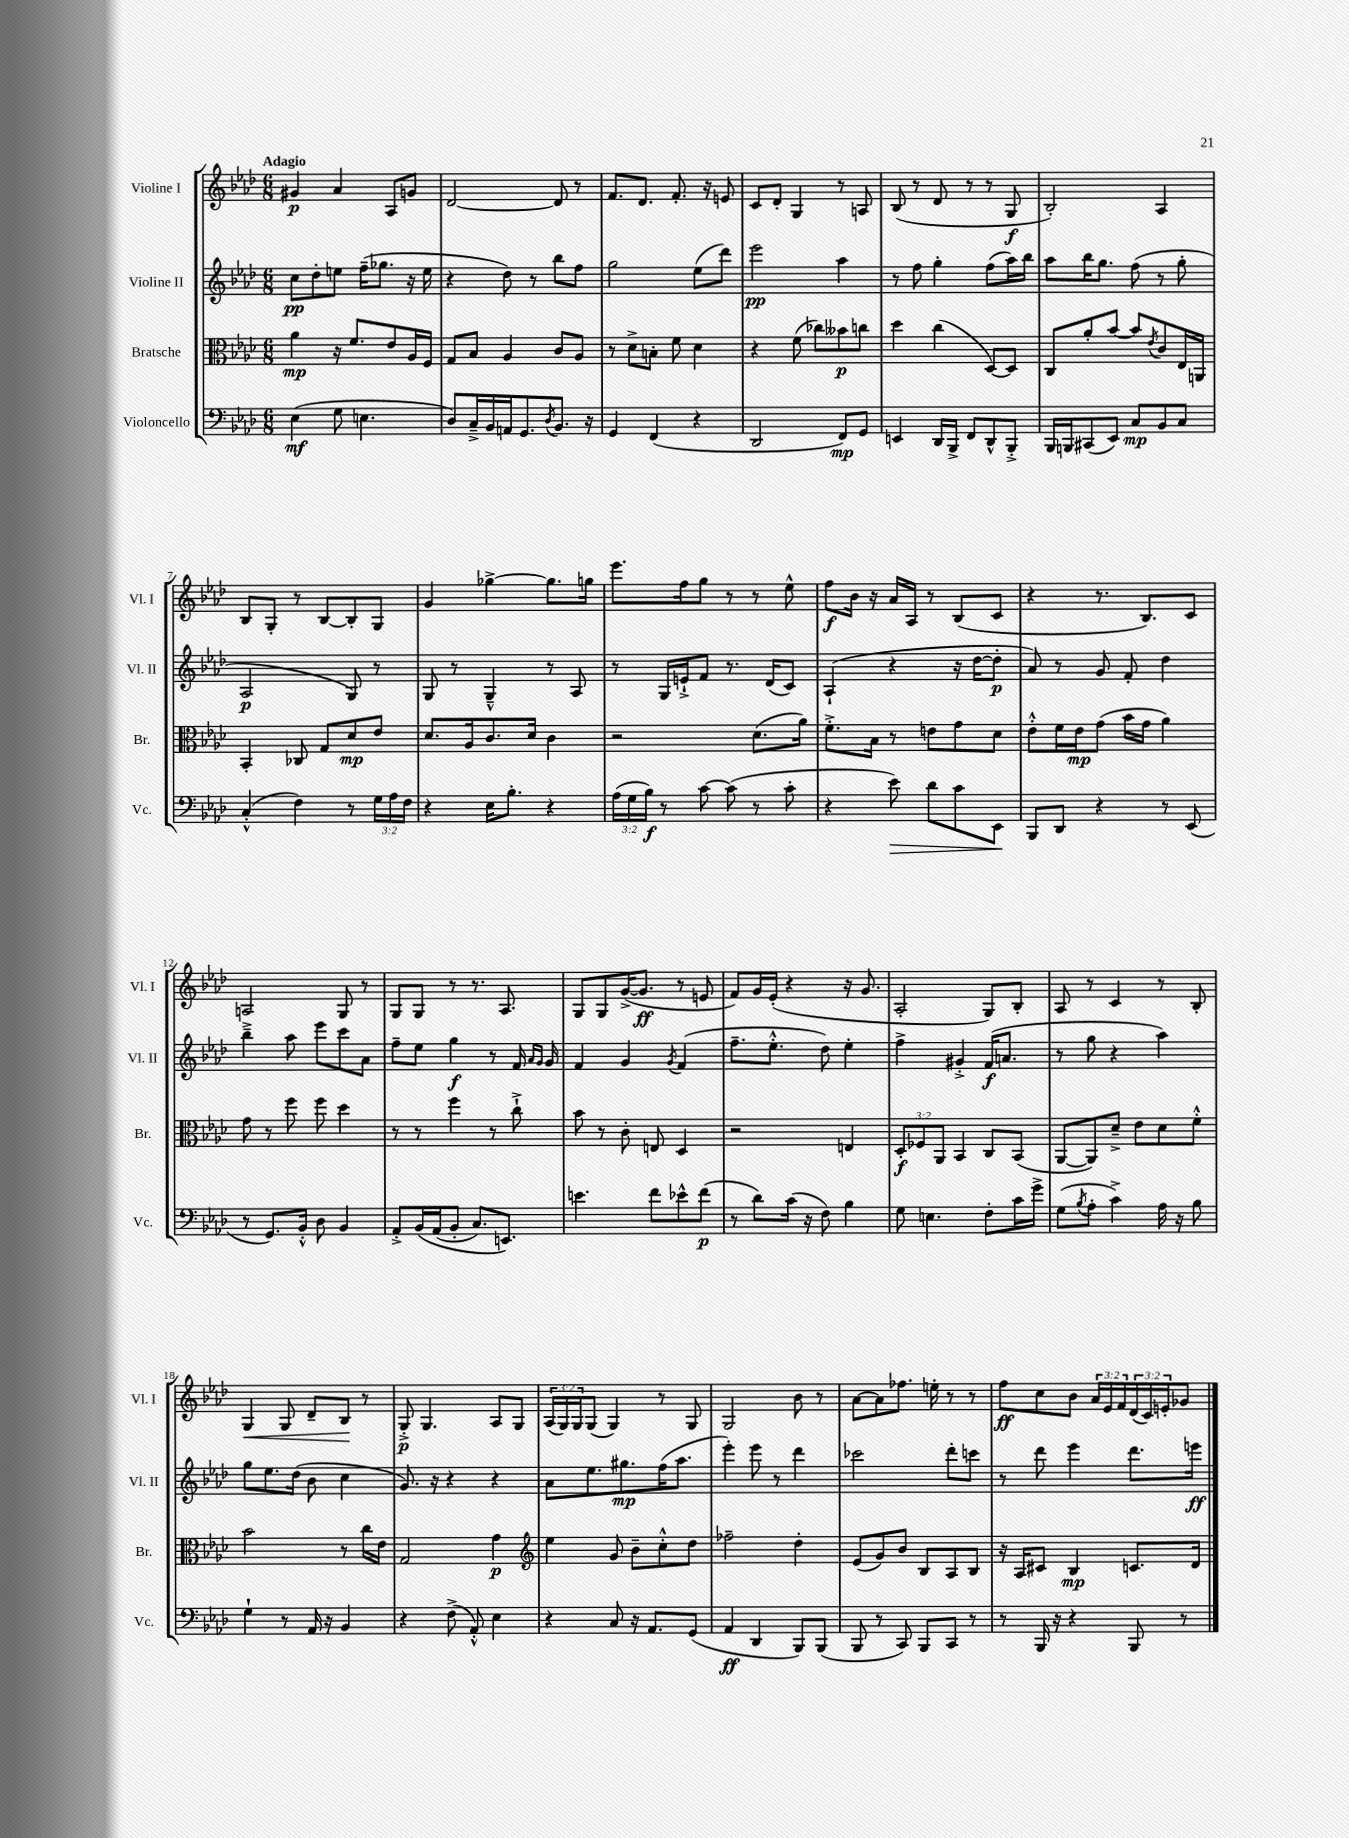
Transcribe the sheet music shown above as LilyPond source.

<<
\new StaffGroup <<
\new Staff = "s0" \with { instrumentName = "Violine I" shortInstrumentName = "Vl. I" } {
    \clef treble \key aes \major \numericTimeSignature \time 6/8 \override Staff.TupletNumber.text = #tuplet-number::calc-fraction-text \tempo "Adagio"
    gis'4\p aes'4 aes8 g'8 |
    des'2~ des'8 r8 |
    f'8. des'8. f'8.-. r16 e'8 |
    c'8 des'8-. g4 r8 a8 |
    bes8( r8 des'8 r8 r8 g8\f |
    bes2-.) aes4 |
    bes8 g8-. r8 bes8~ bes8-. g8 |
    g'4 ges''4~-> ges''8. g''16 |
    ees'''8. f''16 g''8 r8 r8 ees''8-^ |
    f''8\f bes'16 r16 aes'16 aes16 r8 bes8( c'8 |
    r4 r8. bes8.) c'8 |
    a2 g8 r8 |
    g8 g8 r8 r8. aes8. |
    g8 g8 g'16~->( g'8.\ff r8 e'8 |
    f'8) g'16 ees'16-.( r4 r16 g'8. |
    aes2-. g8) bes8-. |
    aes8 r8 c'4 r8 bes8-. |
    g4\< g8 des'8-- bes8\! r8 |
    g8-.->\p g4. aes8 g8 |
    \tuplet 3/2 { aes16( g16) g16 } g8( g4) r8 g8 |
    g2 bes'8 r8 |
    aes'8~ aes'8 fes''8. e''16-. r8 r8 |
    f''8\ff c''8 bes'8 \tuplet 3/2 { aes'16 ees'16 f'16 } \tuplet 3/2 { des'16( c'16) e'16-. } ges'8 \bar "|." |
}
\new Staff = "s1" \with { instrumentName = "Violine II" shortInstrumentName = "Vl. II" } {
    \clef treble \key aes \major \numericTimeSignature \time 6/8
    c''8\pp des''8-. e''8 f''16--( ges''8. r16 e''16 |
    r4 des''8) r8 bes''8 f''8 |
    g''2 ees''8( des'''8) |
    ees'''2\pp aes''4 |
    r8 f''8 g''4-. f''8( aes''16) bes''16 |
    aes''8 bes''16 g''8. f''8( r8 g''8-. |
    aes2\p g8) r8 |
    g8 r8 g4---^ r8 aes8 |
    r8 g16 e'16-!-> f'8 r8. des'16( c'8) |
    aes4-!( r4 r16 des''16~ des''8-.\p |
    aes'8) r8 g'8 f'8-. des''4 |
    bes''4---> aes''8 ees'''8 c'''8 aes'8 |
    f''8-- ees''8 g''4\f r8 f'16 \grace { aes'16 g'16 } g'16 |
    f'4 g'4 \acciaccatura { g'8 } f'4( |
    f''8.-- ees''8.-.-^ des''8) ees''4-. |
    f''4-> gis'4-.-> f'16\f( a'8. |
    r8 g''8 r4 aes''4) |
    g''8 ees''8. des''16( bes'8 c''4 |
    g'8.) r16 r4 r4 |
    aes'8 ees''8. gis''8.\mp f''16( aes''8. |
    ees'''4-.) ees'''8 r8 des'''4 |
    ces'''2 des'''8-. c'''8 |
    r8 des'''8 ees'''4 des'''8. e'''16\ff \bar "|." |
}
\new Staff = "s2" \with { instrumentName = "Bratsche" shortInstrumentName = "Br." } {
    \clef alto \key aes \major \numericTimeSignature \time 6/8 \override Staff.TupletNumber.text = #tuplet-number::calc-fraction-text
    aes'4\mp r16 f'8. ees'8 aes16 f16 |
    g8 bes8 aes4 c'8 aes8 |
    r8 des'8-> b8-. f'8 des'4 |
    r4 f'8( ces''8) beses'8\p c''8 |
    des''4 c''4( des8~) des8 |
    c8 aes'8-. bes'8~ bes'8 \acciaccatura { ees'8 } c'8 ees16 a,16 |
    bes,4-. ces8 g8 des'8\mp ees'8 |
    des'8. aes16 c'8. des'16 c'4 |
    r2 des'8.( aes'16) |
    f'8.-.-> bes16 r8 e'8 g'8 des'8 |
    ees'8-.-^ f'16 ees'16\mp g'8( bes'16 g'16 aes'4) |
    g'8 r8 f''8 f''8 des''4 |
    r8 r8 f''4 r8 c''8-!-> |
    bes'8 r8 c'8-. e8 des4 |
    r2 e4 |
    \tuplet 3/2 { des8-.\f fes8 aes,8 } bes,4 c8 bes,8( |
    aes,8~ aes,8) des'8---> ees'8 des'8 f'8-.-^ |
    bes'2 r8 c''16 ees'16 |
    g2 g'4\p |
    \clef treble ees''4 g'8 bes'8-- c''8-.-^ des''8 |
    fes''2-- des''4-. |
    ees'8( g'8) bes'8 bes8 aes8 bes8 |
    r16 aes16 cis'8 bes4\mp c'8. des'16 \bar "|." |
}
\new Staff = "s3" \with { instrumentName = "Violoncello" shortInstrumentName = "Vc." } {
    \clef bass \key aes \major \numericTimeSignature \time 6/8 \override Staff.TupletNumber.text = #tuplet-number::calc-fraction-text
    ees4\mf( g8 e4. |
    des8) c16---> bes,16 a,16 g,8. \acciaccatura { des8 } bes,8. r16 |
    g,4 f,4( r4 |
    des,2 f,8\mp) g,8 |
    e,4 des,16 bes,,16-> f,8 des,8-^ bes,,8-.-> |
    bes,,16 b,,16 cis,8( ees,8) c8\mp bes,8 c8 |
    c4-.-^( f4) r8 \tuplet 3/2 { g16 aes16 f16 } |
    r4 ees16 bes8.-. r4 |
    \tuplet 3/2 { aes16( g16 bes16\f) } r8 c'8~ c'8( r8 c'8-. |
    r4 ees'8\>) des'8 c'8 ees,8\! |
    bes,,8 des,8 r4 r8 ees,8( |
    r8 g,8.) bes,16-.-^ des8 bes,4 |
    aes,8-.-> bes,16\( aes,16( bes,8-. c8.) e,8.\) |
    e'4. f'8 ees'8-^ f'8\p( |
    r8 des'8) c'16( r16 f8) bes4 |
    g8 e4. f8-. c'16 g'16-> |
    g8( \acciaccatura { bes8 } aes8-. c'4->) aes16 r16 bes8 |
    g4-! r8 aes,16 r16 bes,4 |
    r4 f8->( aes,8-.-^) ees4 |
    r4 c8 r16 aes,8. g,8( |
    aes,4\ff des,4 bes,,8) bes,,8( |
    bes,,8 r8 c,8) bes,,8 c,8 r8 |
    r8 bes,,16 r16 r4 bes,,8 r8 \bar "|." |
}
>>
>>
